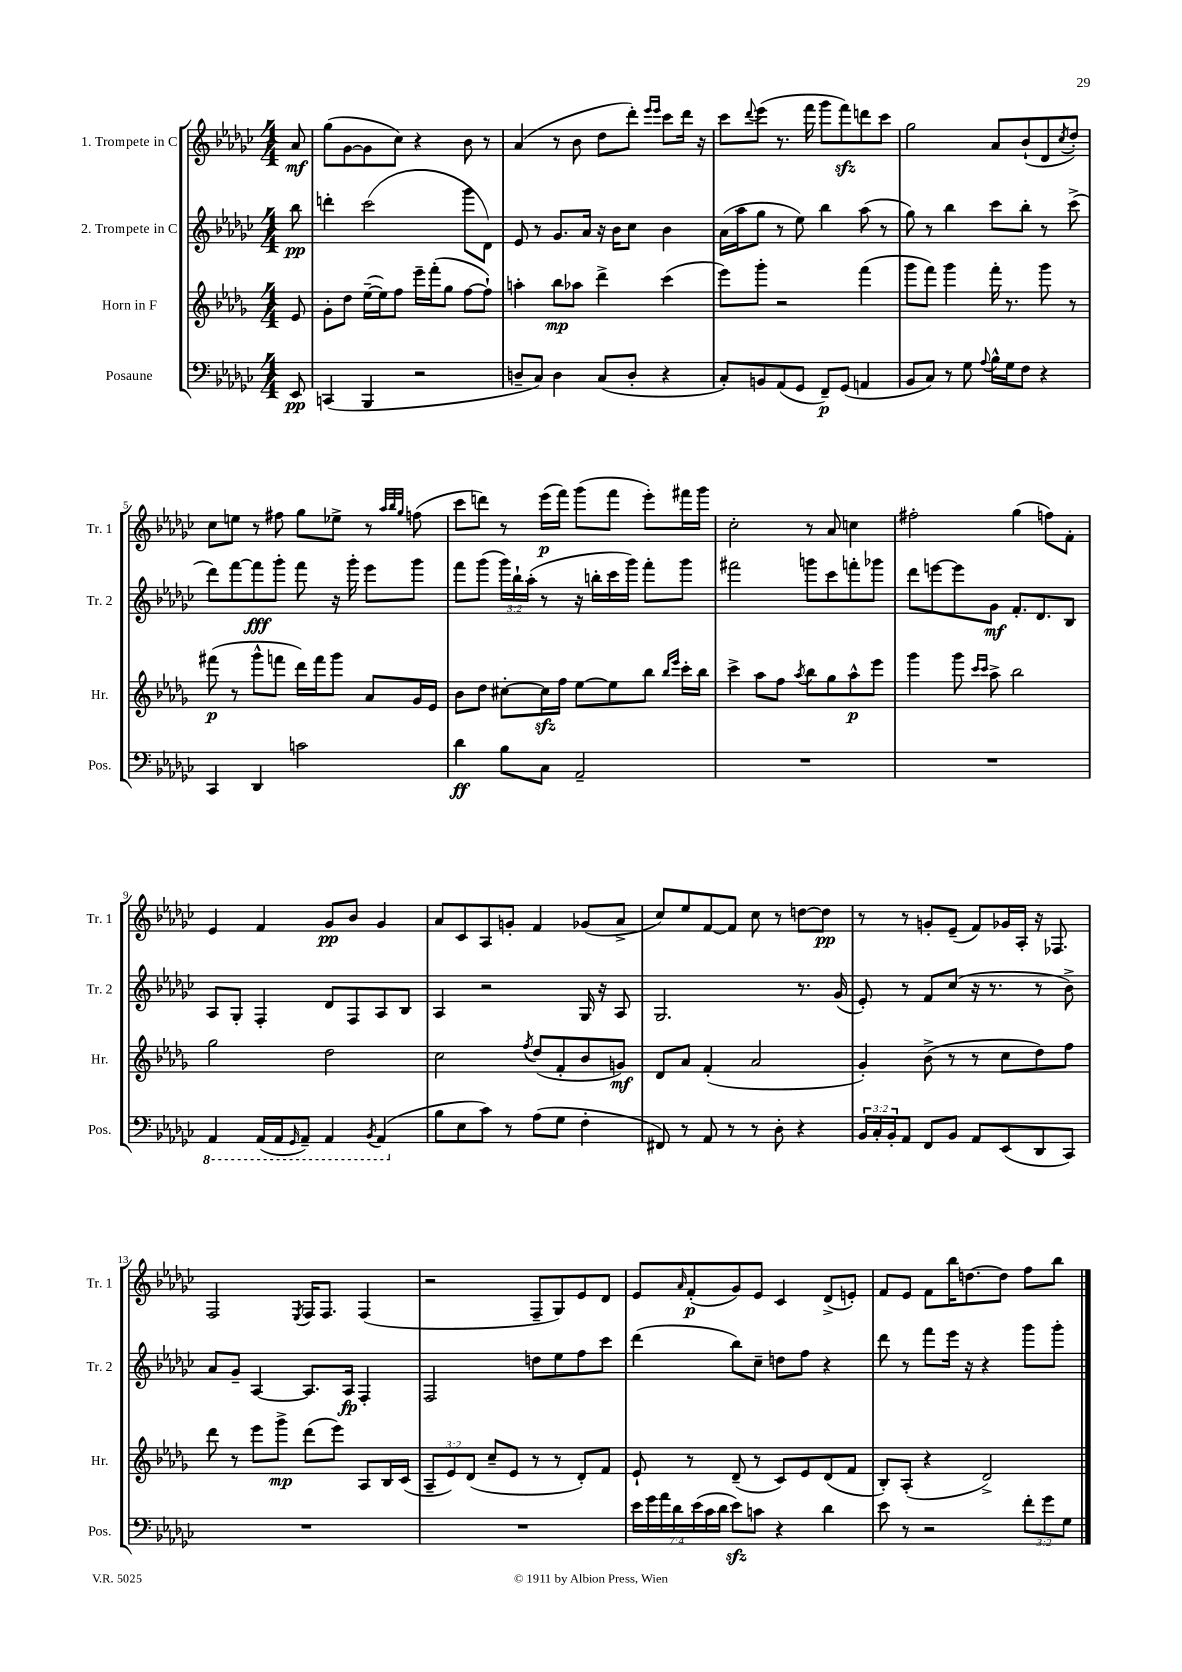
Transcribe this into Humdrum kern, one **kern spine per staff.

**kern	**dynam	**kern	**dynam	**kern	**dynam	**kern	**dynam
*part4	*part4	*part3	*part3	*part2	*part2	*part1	*part1
*staff4	*staff4	*staff3	*staff3	*staff2	*staff2	*staff1	*staff1
*I"Posaune	*	*I"Horn in F	*	*I"2. Trompete in C	*	*I"1. Trompete in C	*
*I'Pos.	*	*I'Hr.	*	*I'Tr. 2	*	*I'Tr. 1	*
*clefF4	*	*clefG2	*	*clefG2	*	*clefG2	*
*k[b-e-a-d-g-c-]	*	*k[b-e-a-d-g-]	*	*k[b-e-a-d-g-c-]	*	*k[b-e-a-d-g-c-]	*
*M4/4	*	*M4/4	*	*M4/4	*	*M4/4	*
=	=	=	=	=	=	=	=
8EE-/	pp	8e-/	.	8bb-\	pp	8a-/	mf
=1	=1	=1	=1	=1	=1	=1	=1
(4CCn/	.	8g-'\L	.	4dddn'\	.	(8gg-\L	.
.	.	8dd-\J	.	.	.	[8g-\	.
4BBB-/	.	([16ee-~\LL	.	(2ccc-\	.	8g-\]	.
.	.	16ee-\J])	.	.	.	.	.
.	.	8ff\J	.	.	.	8cc-\J)	.
2r	.	16eee-~\LL	.	.	.	4r	.
.	.	(16fff'\J	.	.	.	.	.
.	.	8gg-\J	.	.	.	.	.
.	.	[8ff\L	.	8ggg-\L	.	8b-\	.
.	.	8ff`\J])	.	8d-\J)	.	8r	.
=2	=2	=2	=2	=2	=2	=2	=2
8Dn~/L	.	4aan'\	.	8e-/	.	(4a-/	.
8C-/J)	.	.	.	8r	.	.	.
4D\	.	8bb-\L	mp	8.g-/L	.	8r	.
.	.	8aa-X\J	.	.	.	8b-\	.
.	.	.	.	16a-/Jk	.	.	.
(8C-/L	.	4ddd-^\	.	16r	.	8dd-\L	.
.	.	.	.	16b-\KL	.	.	.
8D'/J	.	.	.	8cc-\J	.	8ddd-'\J)	.
.	.	.	.	.	.	16qqeee-/LL	.
.	.	.	.	.	.	16qqeee-/JJ	.
4r	.	(4ccc\	.	4b-\	.	8ccc-\L	.
.	.	.	.	.	.	16ddd-\Jk	.
.	.	.	.	.	.	16r	.
=3	=3	=3	=3	=3	=3	=3	=3
8C-'/L)	.	8eee-\L)	.	(16a-\LL	.	8ccc-\L	.
.	.	.	.	16aa-\J	.	.	.
.	.	.	.	.	.	8qqddd-/	.
8BBn/	.	8ggg-'\J	.	8gg-\J	.	(8eee-\J	.
(8AA-/	.	2r	.	8r	.	8.r	.
8GG-/J	.	.	.	8ee-\)	.	.	.
.	.	.	.	.	.	16fff\	.
8FF~/L)	p	.	.	4bb-\	.	8ggg-\L	.
(8GG-/J	.	.	.	.	.	8fffzz\)	.
4AAn/	.	(4fff\	.	(8aa-\	.	8dddn\	.
.	.	.	.	8r	.	8ccc-\J	.
=4	=4	=4	=4	=4	=4	=4	=4
8BB-/L	.	8ggg-\L	.	8gg-\)	.	2gg-\	.
8C-/J)	.	8fff\J)	.	8r	.	.	.
8r	.	4ggg-\	.	4bb-\	.	.	.
8G-\	.	.	.	.	.	.	.
8qqA-/	.	.	.	.	.	.	.
16B-^^\LL	.	16fff'\	.	8ccc-\L	.	8a-/L	.
16G-\J	.	8.r	.	.	.	.	.
8F\J	.	.	.	8bb-'\J	.	(8b-`/	.
4r	.	8ggg-\	.	8r	.	8d-/	.
.	.	.	.	.	.	8qcc-/	.
.	.	8r	.	(8ccc-^\	.	8dd-'/J)	.
!!LO:LB:g=z
=5	=5	=5	=5	=5	=5	=5	=5
4CC-/	.	(8fff#X\	p	8ddd-\L)	.	8cc-\L	.
.	.	8r	.	[8fff\	.	8een\J	.
4DD-/	.	8ggg-^^\L	.	8fff\]	fff	8r	.
.	.	8fffn\J	.	8ggg-'\J	.	8ff#X\	.
2cn\	.	16ddd-\LL)	.	8fff\	.	8gg-\L	.
.	.	16fff\J	.	.	.	.	.
.	.	8ggg-\J	.	16r	.	8ee-X^\J	.
.	.	.	.	16ggg-'\	.	.	.
.	.	8a-/L	.	8eee-\L	.	8r	.
.	.	.	.	.	.	32qqaa-/LLL	.
.	.	.	.	.	.	32qqbb-/	.
.	.	.	.	.	.	32qqgg-/JJJ	.
.	.	16g-/L	.	8ggg-\J	.	(8ffn\	.
.	.	16e-/JJ	.	.	.	.	.
=6	=6	=6	=6	=6	=6	=6	=6
4d-\	ff	8b-\L	.	8fff\L	.	8ccc-\L	.
.	.	8dd-\J	.	(8ggg-\J	.	8dddn\J)	.
8B-\L	.	[8cc#X'\L	.	24ggg-\LL)	.	8r	.
.	.	.	.	24bb-`\	.	.	.
.	.	.	.	(24aa-'\JJ	.	.	.
8C-\J	.	16cc#zz\L]	.	8r	.	(16eee-\LL	p
.	.	16ff\JJ	.	.	.	16fff\JJ)	.
2AA-~/	.	[8ee-\L	.	16r	.	(8ggg-\L	.
.	.	.	.	16bbn'\LL	.	.	.
.	.	8ee-\]	.	16ccc-\	.	8fff\J	.
.	.	.	.	16ggg-\JJ)	.	.	.
.	.	8bb-\J	.	8fff'\L	.	8eee-'\L)	.
.	.	16qqbb-/LL	.	.	.	.	.
.	.	16qqeee-/JJ	.	.	.	.	.
.	.	16ccc'\LL	.	8ggg-\J	.	16fff#X\L	.
.	.	16bb-\JJ	.	.	.	16ggg-\JJ	.
=7	=7	=7	=7	=7	=7	=7	=7
1r	.	4ccc^\	.	2fff#X\	.	2cc-'\	.
.	.	8aa-\L	.	.	.	.	.
.	.	8ff\J	.	.	.	.	.
.	.	8qaa-/	.	.	.	.	.
.	.	8bb-\L	.	8gggn\L	.	8r	.
.	.	8gg-\	.	8ccc-\	.	8a-/	.
.	.	8aa-^^\	p	8fffn'\	.	4ccn\	.
.	.	8eee-\J	.	8ggg-X\J	.	.	.
=8	=8	=8	=8	=8	=8	=8	=8
1r	.	4ggg-\	.	8ddd-\L	.	2ff#X'\	.
.	.	.	.	[8eeen\	.	.	.
.	.	8ggg-\	.	8eee\]	.	.	.
.	.	16qqccc/LL	.	.	.	.	.
.	.	16qqccc/JJ	.	.	.	.	.
.	.	8aa-^\	.	8g-\J	mf	.	.
.	.	2bb-\	.	8.f'/L	.	(4gg-\	.
.	.	.	.	8.d-/	.	.	.
.	.	.	.	.	.	8ffn\L)	.
.	.	.	.	8B-/J	.	8f'\J	.
!!LO:LB:g=z
=9	=9	=9	=9	=9	=9	=9	=9
*8ba	*	*	*	*	*	*	*
4AAA-/	.	2gg-\	.	8A-/L	.	4e-/	.
.	.	.	.	8G-'/J	.	.	.
(16AAA-/LL	.	.	.	4F'/	.	4f/	.
16AAA-/J	.	.	.	.	.	.	.
16qqGGG-/	.	.	.	.	.	.	.
8AAA-~/J)	.	.	.	.	.	.	.
4AAA-/	.	2dd-\	.	8d-/L	.	8g-/L	pp
.	.	.	.	8F/	.	8b-/J	.
8qBBB-/	.	.	.	.	.	.	.
(4AAA-/	.	.	.	8A-/	.	4g-/	.
.	.	.	.	8B-/J	.	.	.
=10	=10	=10	=10	=10	=10	=10	=10
*X8ba	*	*	*	*	*	*	*
8B-\L	.	2cc\	.	4A-/	.	8a-/L	.
8E-\	.	.	.	.	.	8c-/	.
8c-\J)	.	.	.	2r	.	8A-/	.
8r	.	.	.	.	.	8gn'/J	.
.	.	8qff/	.	.	.	.	.
(8A-\L	.	(8dd-/L	.	.	.	4f/	.
8G-\J	.	8f'/	.	.	.	.	.
4F'\	.	8b-/	.	16G-/	.	(8g-X/L	.
.	.	.	.	16r	.	.	.
.	.	8gn/J)	mf	8A-/	.	8a-^/J	.
=11	=11	=11	=11	=11	=11	=11	=11
8FF#X/)	.	8d-/L	.	2.G-/	.	8cc-/L)	.
8r	.	8a-/J	.	.	.	8ee-/	.
8AA-/	.	(4f'/	.	.	.	[8f/	.
8r	.	.	.	.	.	8f/J]	.
8r	.	2a-/	.	.	.	8cc-\	.
8D-'\	.	.	.	.	.	8r	.
4r	.	.	.	8.r	.	[8ddn\L	.
.	.	.	.	.	.	8dd\J]	pp
.	.	.	.	(16g-/	.	.	.
=12	=12	=12	=12	=12	=12	=12	=12
24BB-/LL	.	4g-'/)	.	8e-'/)	.	8r	.
24C-'/	.	.	.	.	.	.	.
24BB-'/J	.	.	.	.	.	.	.
8AA-/J	.	.	.	8r	.	8r	.
8FF/L	.	(8b-^\	.	8f/L	.	8gn'/L	.
8BB-/J	.	8r	.	(8cc-/J	.	(8e-~/J	.
8AA-/L	.	8r	.	16r	.	8f/L)	.
.	.	.	.	8.r	.	.	.
(8EE-/	.	8cc\L	.	.	.	16g-X/L	.
.	.	.	.	.	.	16A-'/JJ	.
8DD-/	.	8dd-\)	.	8r	.	16r	.
.	.	.	.	.	.	8.F-X/	.
8CC-/J)	.	8ff\J	.	8b-^\)	.	.	.
!!LO:LB:g=z
=13	=13	=13	=13	=13	=13	=13	=13
1r	.	8ddd-\	.	8a-/L	.	2F/	.
.	.	8r	.	8g-~/J	.	.	.
.	.	8eee-\L	.	[4A-/	.	.	.
.	.	8ggg-^\J	mp	.	.	.	.
.	.	.	.	.	.	8qE-/	.
.	.	(8ddd-\L	.	8.A-/L]	.	16F/KL	.
.	.	.	.	.	.	8.F/J	.
.	.	8eee-\J)	.	.	.	.	.
.	.	.	.	16A-/Jk	fp	.	.
.	.	8A-/L	.	4F'/	.	(4F/	.
.	.	16B-/L	.	.	.	.	.
.	.	(16c/JJ	.	.	.	.	.
=14	=14	=14	=14	=14	=14	=14	=14
1r	.	12A-~/L	.	2F/	.	2r	.
.	.	12e-/)	.	.	.	.	.
.	.	(12d-/J	.	.	.	.	.
.	.	8cc~/L	.	.	.	.	.
.	.	8e-/J	.	.	.	.	.
.	.	8r	.	8ddn\L	.	8F~/L	.
.	.	8r	.	8ee-\	.	8G-/)	.
.	.	8d-'/L)	.	8ff\	.	8e-/	.
.	.	8f/J	.	8ccc-\J	.	8d-/J	.
=15	=15	=15	=15	=15	=15	=15	=15
28e-\LL	.	8e-`/	.	(4ddd-\	.	8e-/L	.
28g-\	.	.	.	.	.	.	.
28a-\	.	.	.	.	.	.	.
28d-\	.	.	.	.	.	.	.
.	.	.	.	.	.	16qqa-/	.
.	.	8r	.	.	.	(8f'/	p
(28e-\	.	.	.	.	.	.	.
28c-\	.	.	.	.	.	.	.
28d-\JJ	.	.	.	.	.	.	.
8e-zz\L)	.	(8d-~/	.	8bb-\L)	.	8g-/)	.
8cn\J	.	8r	.	8cc-~\J	.	8e-/J	.
4r	.	8c/L)	.	8ddn\L	.	4c-/	.
.	.	8e-/	.	8ff\J	.	.	.
4d-\	.	(8d-/	.	4r	.	(8d-^/L	.
.	.	8f/J	.	.	.	8en'/J)	.
=16	=16	=16	=16	=16	=16	=16	=16
8e-\	.	8B-'/L)	.	8ddd-\	.	8f/L	.
8r	.	(8A-'/J	.	8r	.	8e-/J	.
2r	.	4r	.	8fff\L	.	8f\L	.
.	.	.	.	16eee-\Jk	.	16bb-\K	.
.	.	.	.	16r	.	[8.ddn\	.
.	.	2d-^/)	.	4r	.	.	.
.	.	.	.	.	.	8dd\J]	.
12f'\L	.	.	.	8ggg-\L	.	8ff\L	.
12g-\	.	.	.	.	.	.	.
.	.	.	.	8ggg-'\J	.	8bb-\J	.
12G-\J	.	.	.	.	.	.	.
==	==	==	==	==	==	==	==
*-	*-	*-	*-	*-	*-	*-	*-
